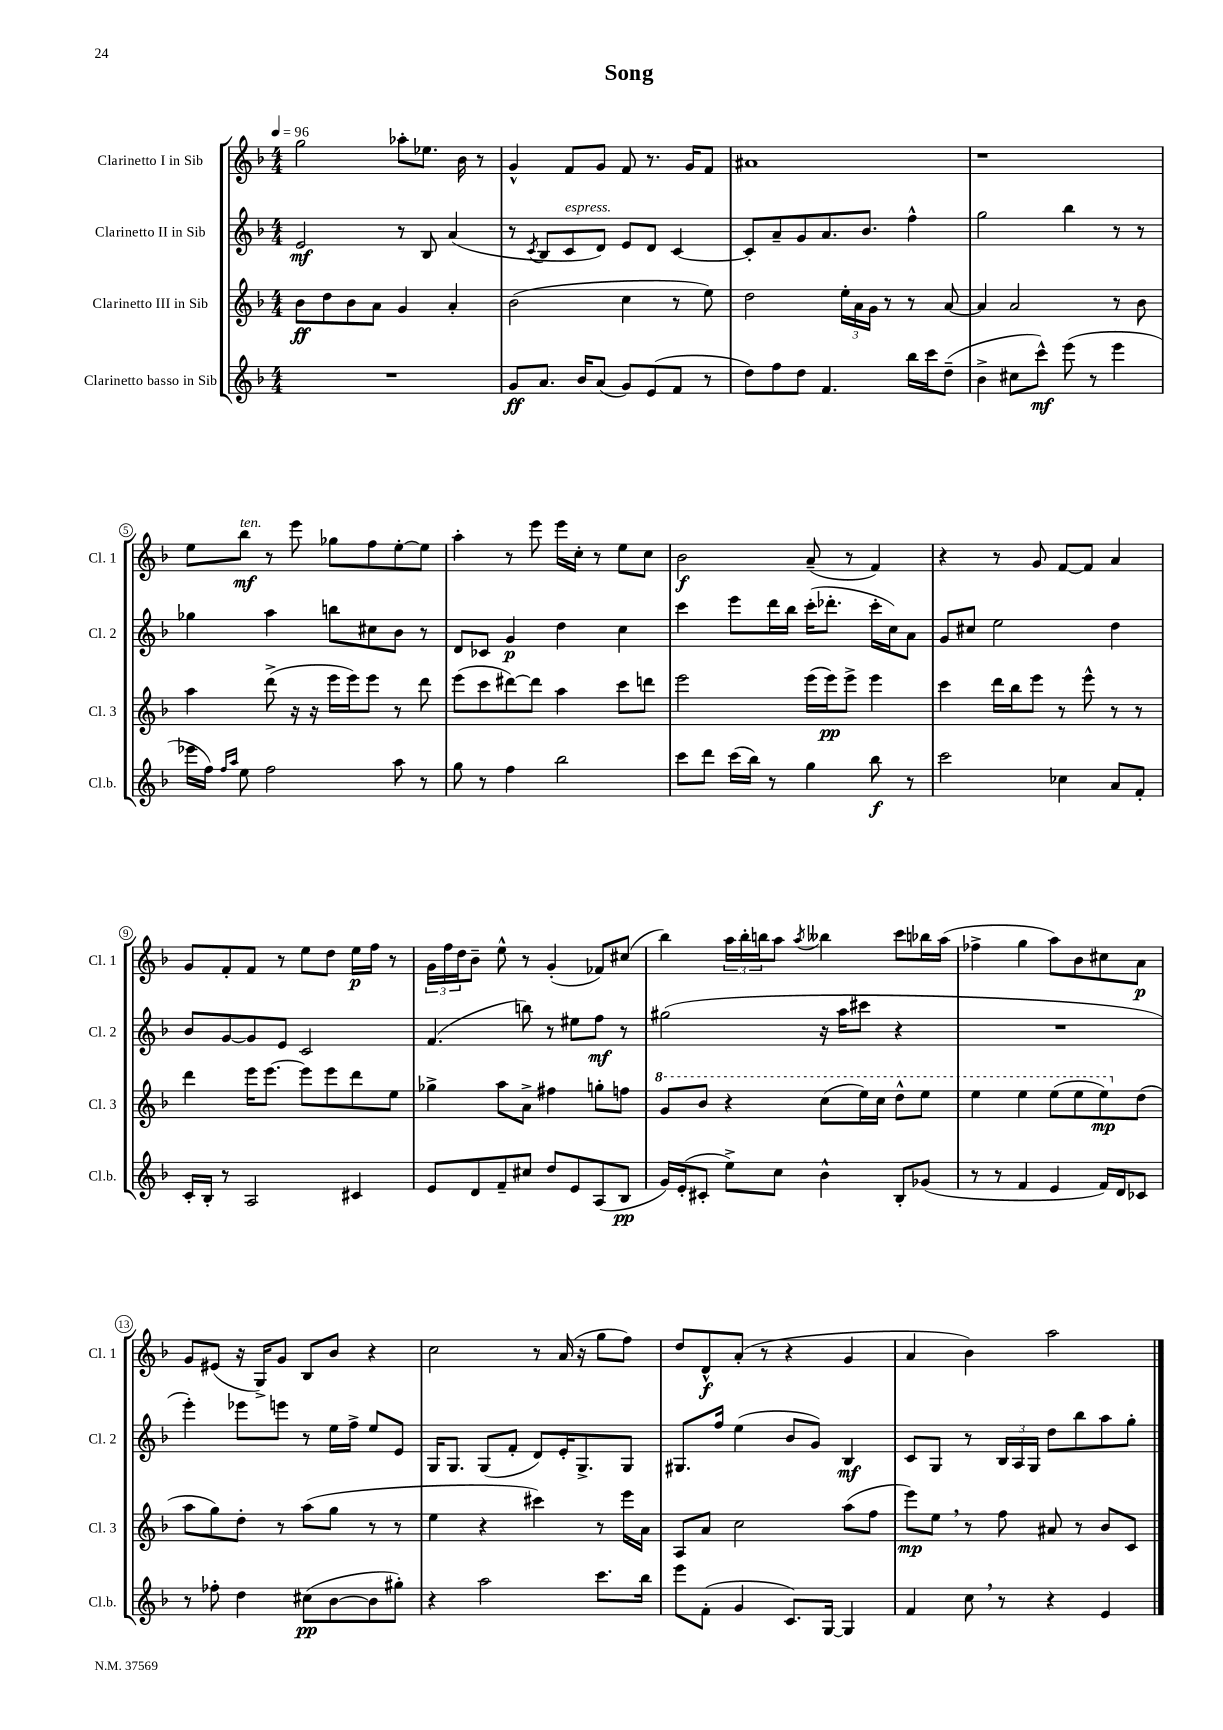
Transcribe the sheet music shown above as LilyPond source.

\header { title = "Song" }
<<
\new StaffGroup <<
\new Staff = "s0" \with { instrumentName = "Clarinetto I in Sib" shortInstrumentName = "Cl. 1" } {
    \clef treble \key f \major \numericTimeSignature \time 4/4 \tempo 4 = 96
    g''2 aes''8-. ees''8. bes'16 r8 |
    g'4-^ f'8 g'8 f'8 r8. g'16 f'8 |
    ais'1 |
    r1 |
    e''8 bes''8\mf^\markup { \italic "ten." } r8 e'''8 ges''8 f''8 e''8~-. e''8 |
    a''4-. r8 e'''8 e'''16 c''16-. r8 e''8 c''8 |
    bes'2\f a'8--( r8 f'4) |
    r4 r8 g'8 f'8~ f'8 a'4 |
    g'8 f'8-. f'8 r8 e''8 d''8 e''16\p f''16 r8 |
    \tuplet 3/2 { g'16 f''16 d''16 } bes'8-- e''8-^ r8 g'4-.( fes'8) cis''8( |
    bes''4) \tuplet 3/2 { a''16 bes''16-. b''16 } a''8 \acciaccatura { a''8 } beses''4 c'''8 bes''16 a''16( |
    fes''4-> g''4 a''8) bes'8 cis''8 a'8\p |
    g'8 eis'8( r16 g16->) g'8 bes8 bes'8 r4 |
    c''2 r8 a'16( r16 g''8 f''8) |
    d''8 d'8-^\f a'8-.( r8 r4 g'4 |
    a'4 bes'4) a''2 \bar "|." |
}
\new Staff = "s1" \with { instrumentName = "Clarinetto II in Sib" shortInstrumentName = "Cl. 2" } {
    \clef treble \key f \major \numericTimeSignature \time 4/4
    e'2\mf r8 bes8 a'4( |
    r8 \acciaccatura { c'8 } bes8 c'8^\markup { \italic "espress." } d'8) e'8 d'8 c'4~ |
    c'8-. a'8-- g'8 a'8. bes'8. f''4-^ |
    g''2 bes''4 r8 r8 |
    ges''4 a''4 b''8 cis''8 bes'8 r8 |
    d'8 ces'8 g'4\p d''4 c''4 |
    c'''4 e'''8 d'''16 bes''16 c'''16-.( des'''8.-. c'''16-. c''16) a'8 |
    g'8 cis''8 e''2 d''4 |
    bes'8 g'8~ g'8 e'8 c'2 |
    f'4.( b''8) r8 eis''8 f''8\mf r8 |
    gis''2( r16 a''16 cis'''8 r4 |
    R1 |
    e'''4-.) ees'''8 e'''8 r8 e''16 f''16-> e''8 e'8 |
    g16 g8. g8( f'8-. d'8) e'16-. g8.-> g8 |
    gis8. f''16 e''4( bes'8 g'8) bes4\mf |
    c'8 g8 r8 \tuplet 3/2 { bes16 a16 g16 } d''8 bes''8 a''8 g''8-. \bar "|." |
}
\new Staff = "s2" \with { instrumentName = "Clarinetto III in Sib" shortInstrumentName = "Cl. 3" } {
    \clef treble \key f \major \numericTimeSignature \time 4/4
    bes'8\ff d''8 bes'8 a'8 g'4 a'4-. |
    bes'2( c''4 r8 e''8) |
    d''2 \tuplet 3/2 { e''16-. a'16 g'16 } r8 r8 a'8~ |
    a'4 a'2 r8 bes'8 |
    a''4 d'''8->( r16 r16 e'''16 e'''16) e'''8 r8 d'''8 |
    e'''8( c'''8 dis'''8~) dis'''8 a''4 c'''8 d'''8 |
    e'''2 e'''16( e'''16\pp) e'''8-> e'''4 |
    c'''4 d'''16 bes''16 e'''8 r8 e'''8-^ r8 r8 |
    d'''4 e'''16 e'''8.~ e'''8 e'''8 d'''8 e''8 |
    ges''4-> a''8 a'8-> fis''4 g''8-. f''8 |
    \ottava #1 g''8 bes''8 r4 c'''8( e'''16) c'''16 d'''8-^ e'''8 |
    e'''4 e'''4 e'''8( e'''8 e'''8\mp) \ottava #0 d''8( |
    a''8 g''8) d''8-. r8 a''8( g''8 r8 r8 |
    e''4 r4 cis'''4) r8 e'''16 a'16 |
    a8 a'8 c''2 a''8( f''8 |
    e'''8\mp) e''8 \breathe r8 f''8 ais'8 r8 bes'8 c'8 \bar "|." |
}
\new Staff = "s3" \with { instrumentName = "Clarinetto basso in Sib" shortInstrumentName = "Cl.b." } {
    \clef treble \key f \major \numericTimeSignature \time 4/4
    R1 |
    g'8\ff a'8. bes'16 a'8( g'8) e'8( f'8 r8 |
    d''8) f''8 d''8 f'4. bes''16 c'''16 d''8--( |
    bes'4-> cis''8 c'''8-^\mf) e'''8( r8 e'''4 |
    ees'''16 f''16) \grace { f''16 a''16 } e''8 f''2 a''8 r8 |
    g''8 r8 f''4 bes''2 |
    c'''8 d'''8 c'''16( bes''16) r8 g''4 bes''8\f r8 |
    c'''2 ces''4 a'8 f'8-. |
    c'16-. bes16-. r8 a2 cis'4 |
    e'8 d'8 f'8-- cis''8 d''8 e'8 a8( bes8\pp |
    g'16) e'16-.( cis'8-. e''8->) c''8 bes'4-^ bes8-. ges'8( |
    r8 r8 f'4 e'4 f'16) d'16 ces'8 |
    r8 fes''8-. d''4 cis''8\pp( bes'8~ bes'8 gis''8-.) |
    r4 a''2 c'''8. bes''16 |
    e'''8 f'8-.( g'4 c'8.) g16~ g4 |
    f'4 c''8 \breathe r8 r4 e'4 \bar "|." |
}
>>
>>
\layout { \context { \Score \override BarNumber.stencil = #(make-stencil-circler 0.1 0.3 ly:text-interface::print) } }
